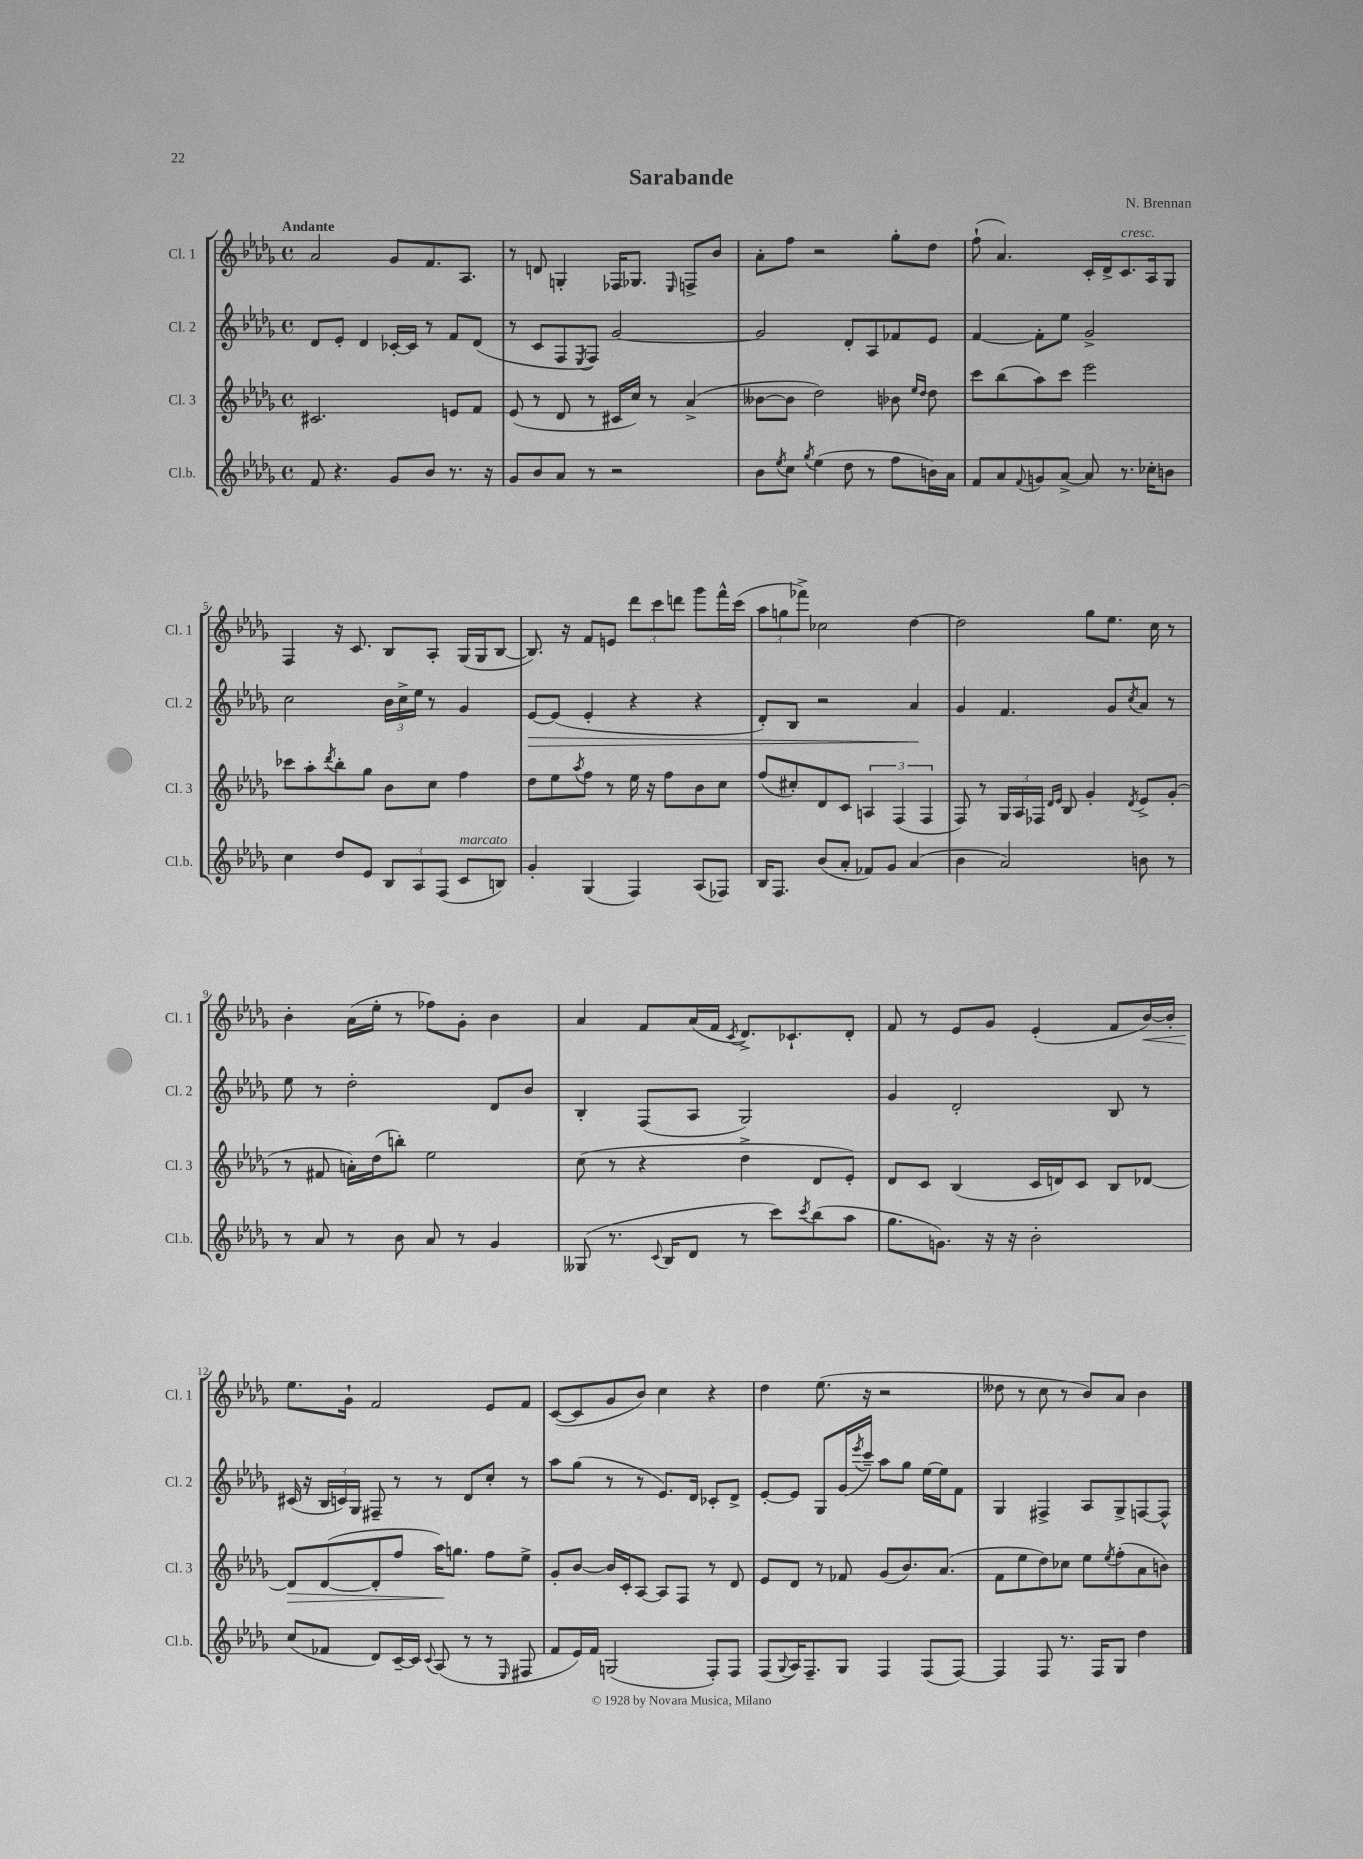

**kern	**kern	**kern	**kern
*staff4	*staff3	*staff2	*staff1
*clefG2	*clefG2	*clefG2	*clefG2
*k[b-e-a-d-g-]	*k[b-e-a-d-g-]	*k[b-e-a-d-g-]	*k[b-e-a-d-g-]
*M4/4	*M4/4	*M4/4	*M4/4
*met(c)	*met(c)	*met(c)	*met(c)
8f/	2.c#/	8d-/L	2a-/
4.r	.	8e-'/J	.
.	.	4d-/	.
8g-/L	.	[16c-'/LL	8g-/L
.	.	16c-/]JJ	.
8b-/J	.	8r	8.f/
8.r	8e/L	8f/L	.
.	.	.	8.A-/J
.	8f/J	(8d-/J	.
16r	.	.	.
=	=	=	=
8g-/L	(8e-/	8r	8r
8b-/	8r	8c/L	8d/
8a-/J	8d-/	8F/	4G'/
.	.	8qE-/	.
8r	8r	8F/J)	.
2r	16c#/LL	[2g-/	16F-/LK
.	16cc/JJ)	.	8.G-/J
.	8r	.	.
.	.	.	16qqE-/
.	(4a-^/	.	8F^/L
.	.	.	8b-/J
=	=	=	=
8b-\L	[8b--\L	2g-/]	8a-'\L
8qee-/	.	.	.
8cc\J	8b--\]J	.	8ff\J
8qgg-/	.	.	.
(4ee-\	2dd-\)	.	2r
8dd-\	.	8d-'/L	.
8r	.	8A-/	.
8ff\L	8b-\	8f-/	8gg-'\L
.	16qqee-/LL	.	.
.	16qqdd-/JJ	.	.
16b\L)	8dd-\	8e-/J	8dd-\J
16a-\JJ	.	.	.
=	=	=	=
8f/L	8ccc\L	[4f/	(8ff`\
8a-/	(8bb-\	.	4.a-/)
8qqf/	.	.	.
8g/	8aa-\)	8f'\]L	.
[8a-^/J	8ccc\J	8ee-\J	.
8a-/]	2eee-\	2g-^/	16c'/LL
.	.	.	16d-^/J
8.r	.	.	8.c/
16cc-'\LK	.	.	16A-/k
8b\J	.	.	8G-/J
=	=	=	=
4cc\	8ccc-\L	2cc\	4F/
.	8aa-'\	.	.
.	8qddd-/	.	.
8dd-/L	8bb-'\	.	16r
.	.	.	8.c/
8e-/J	8gg-\J	.	.
12B-/L	8b-\L	24b-\LL	8B-/L
.	.	24cc^\	.
12A-/	.	24ee-\JJ	.
.	8cc\J	8r	8A-'/J
(12F/J	.	.	.
8c/L	4ff\	4g-/	(16G-/LL
.	.	.	16G-/J
8B/J)	.	.	[8B-/J
=	=	=	=
4g-'/	8dd-\L	[8e-/L	8.B-/])
.	8ee-\	(8e-/]J	.
.	.	.	16r
.	8qaa-/	.	.
(4G-/	8ff\J	4e-'/	8f/L
.	8r	.	8e/J
4F/)	16ee-\	4r	12ddd-\L
.	16r	.	.
.	.	.	12ccc\
.	8ff\L	.	.
.	.	.	12ddd\J
(8A-/L	8b-\	4r	8ggg-\L
8F-/J)	8cc\J	.	16fff^^\L
.	.	.	(16ccc\JJ
=	=	=	=
16B-/LK	(8ff/L	8d-'/L)	12aa-\L
8.F/J	.	.	.
.	.	.	12gg\
.	8cc#'/)	8B-/J	.
.	.	.	12fff-^\J)
(8b-/L	8d-/	2r	2cc-\
8a-'/J	8c/J	.	.
8f-/L)	6A/	.	.
8g-/J	.	.	.
.	(6F/	.	.
(4a-/	.	4a-/	[4dd-\
.	6F/	.	.
=	=	=	=
4b-\	8F/)	4g-/	2dd-\]
.	8r	.	.
2a-/)	24G-/LL	4.f/	.
.	24A-/	.	.
.	24F-/JJ	.	.
.	16qqd-/LL	.	.
.	16qqe-/JJ	.	.
.	8B-/	.	.
.	4g-'/	.	8gg-\L
.	.	8g-/L	8.ee-\J
.	8qd-/	8qcc/	.
8b\	8e-^/L	8a-/J	.
.	.	.	16cc\
8r	(8g-'/J	8r	8r
=	=	=	=
8r	8r	8ee-\	4b-'\
8a-/	8f#/	8r	.
8r	16a'\LL)	2dd-'\	(16a-\LL
.	(16dd-\J	.	16ee-'\JJ
8b-\	8bb'\J)	.	8r
8a-/	2ee-\	.	8ff-\L)
8r	.	.	8g-'\J
4g-/	.	8d-/L	4b-\
.	.	8b-/J	.
=	=	=	=
(8G--/	(8cc\	4B-'/	4a-/
8.r	8r	.	.
.	4r	(8F/L	8f/L
8qqc/	.	.	.
16B-/LK	.	.	.
8d-/J	.	8A-/J	(16a-/L
.	.	.	16f/JJ
.	.	.	8qc/
8r	4dd-^\	2G-/)	8.d-^/L)
8ccc\L)	.	.	.
.	.	.	8.c-`/
8qccc/	.	.	.
(8bb-\	8d-/L	.	.
8aa-\J	8e-'/J)	.	8d-'/J
=	=	=	=
8.gg-\L	8d-/L	4g-/	8f/
.	8c/J	.	8r
8.g\J)	.	.	.
.	(4B-/	2d-'/	8e-/L
16r	.	.	8g-/J
16r	.	.	.
2b-'\	16c/LL	.	(4e-'/
.	16d/J)	.	.
.	8c/J	.	.
.	8B-/L	8B-/	8f/L
.	[8d-/J	8r	[16b-/L)
.	.	.	16b-'/]JJ
=	=	=	=
(8cc/L	8d-/]L	(16c#/	8.ee-\L
.	.	16r	.
8f-/J	([8d-/	24B-/LL	.
.	.	24c/)	.
.	.	.	16g-`\Jk
.	.	24G-/JJ	.
8d-/L)	8d-'/]	8F#~/	2f/
[16c~/L	8ff/J	8r	.
16c/]JJ	.	.	.
8qqc/	.	.	.
(8A-/	16aa-\LK)	8r	.
.	8.gg\J	.	.
8r	.	8d-/L	.
8r	8ff\L	8cc'/J	8e-/L
16qqE-/	.	.	.
8F#/	8ee-^\J	8r	8f/J
=	=	=	=
8f/L	8g-'/L	8aa-\L	([8c/L
16e-/L)	[8b-/J	(8gg-\J	8c/]
16f/JJ	.	.	.
(2G/	16b-/]LL	8r	8g-/
.	16c'/J	.	.
.	[8A-/J	8r	8b-/J)
.	8A-/]L	8.e-/L)	4cc\
.	8F/J	.	.
.	.	16d-/Jk	.
8F'/L)	8r	8c-'/L	4r
8F/J	8d-/	8d-^/J	.
=	=	=	=
(8F/L	8e-/L	[8e-'/L	4dd-\
8qqG-/	.	.	.
16A-/K)	8d-/J	8e-/]J	.
8.F~/	.	.	.
.	8r	8G-/L	(8.ee-\
8G-/J	8f-/	(16g-/L	.
.	.	8qeee-/	.
.	.	16ccc~/JJ)	16r
4F/	(8g-/L	8aa-\L	2r
.	8.b-/)	8gg-\J	.
(8F/L	.	[16ee-\LL	.
.	(8.a-/J	16ee-\]J	.
[8F/J)	.	8f\J	.
=	=	=	=
4F/]	8f\L	4G-/	8dd--\
.	8ee-\	.	8r
8F/	8dd-\)	4F#^/	8cc\
8.r	8cc-\J	.	8r
.	8ee-\L	8A-/L	8b-/L)
16F/LK	.	.	.
.	8qee-/	.	.
8G-/J	(8ff'\	8G-^/	8a-/J
4dd-\	8a-\	[8F/	4b-\
.	8b\J)	8F^^/]J	.
==	==	==	==
*-	*-	*-	*-
